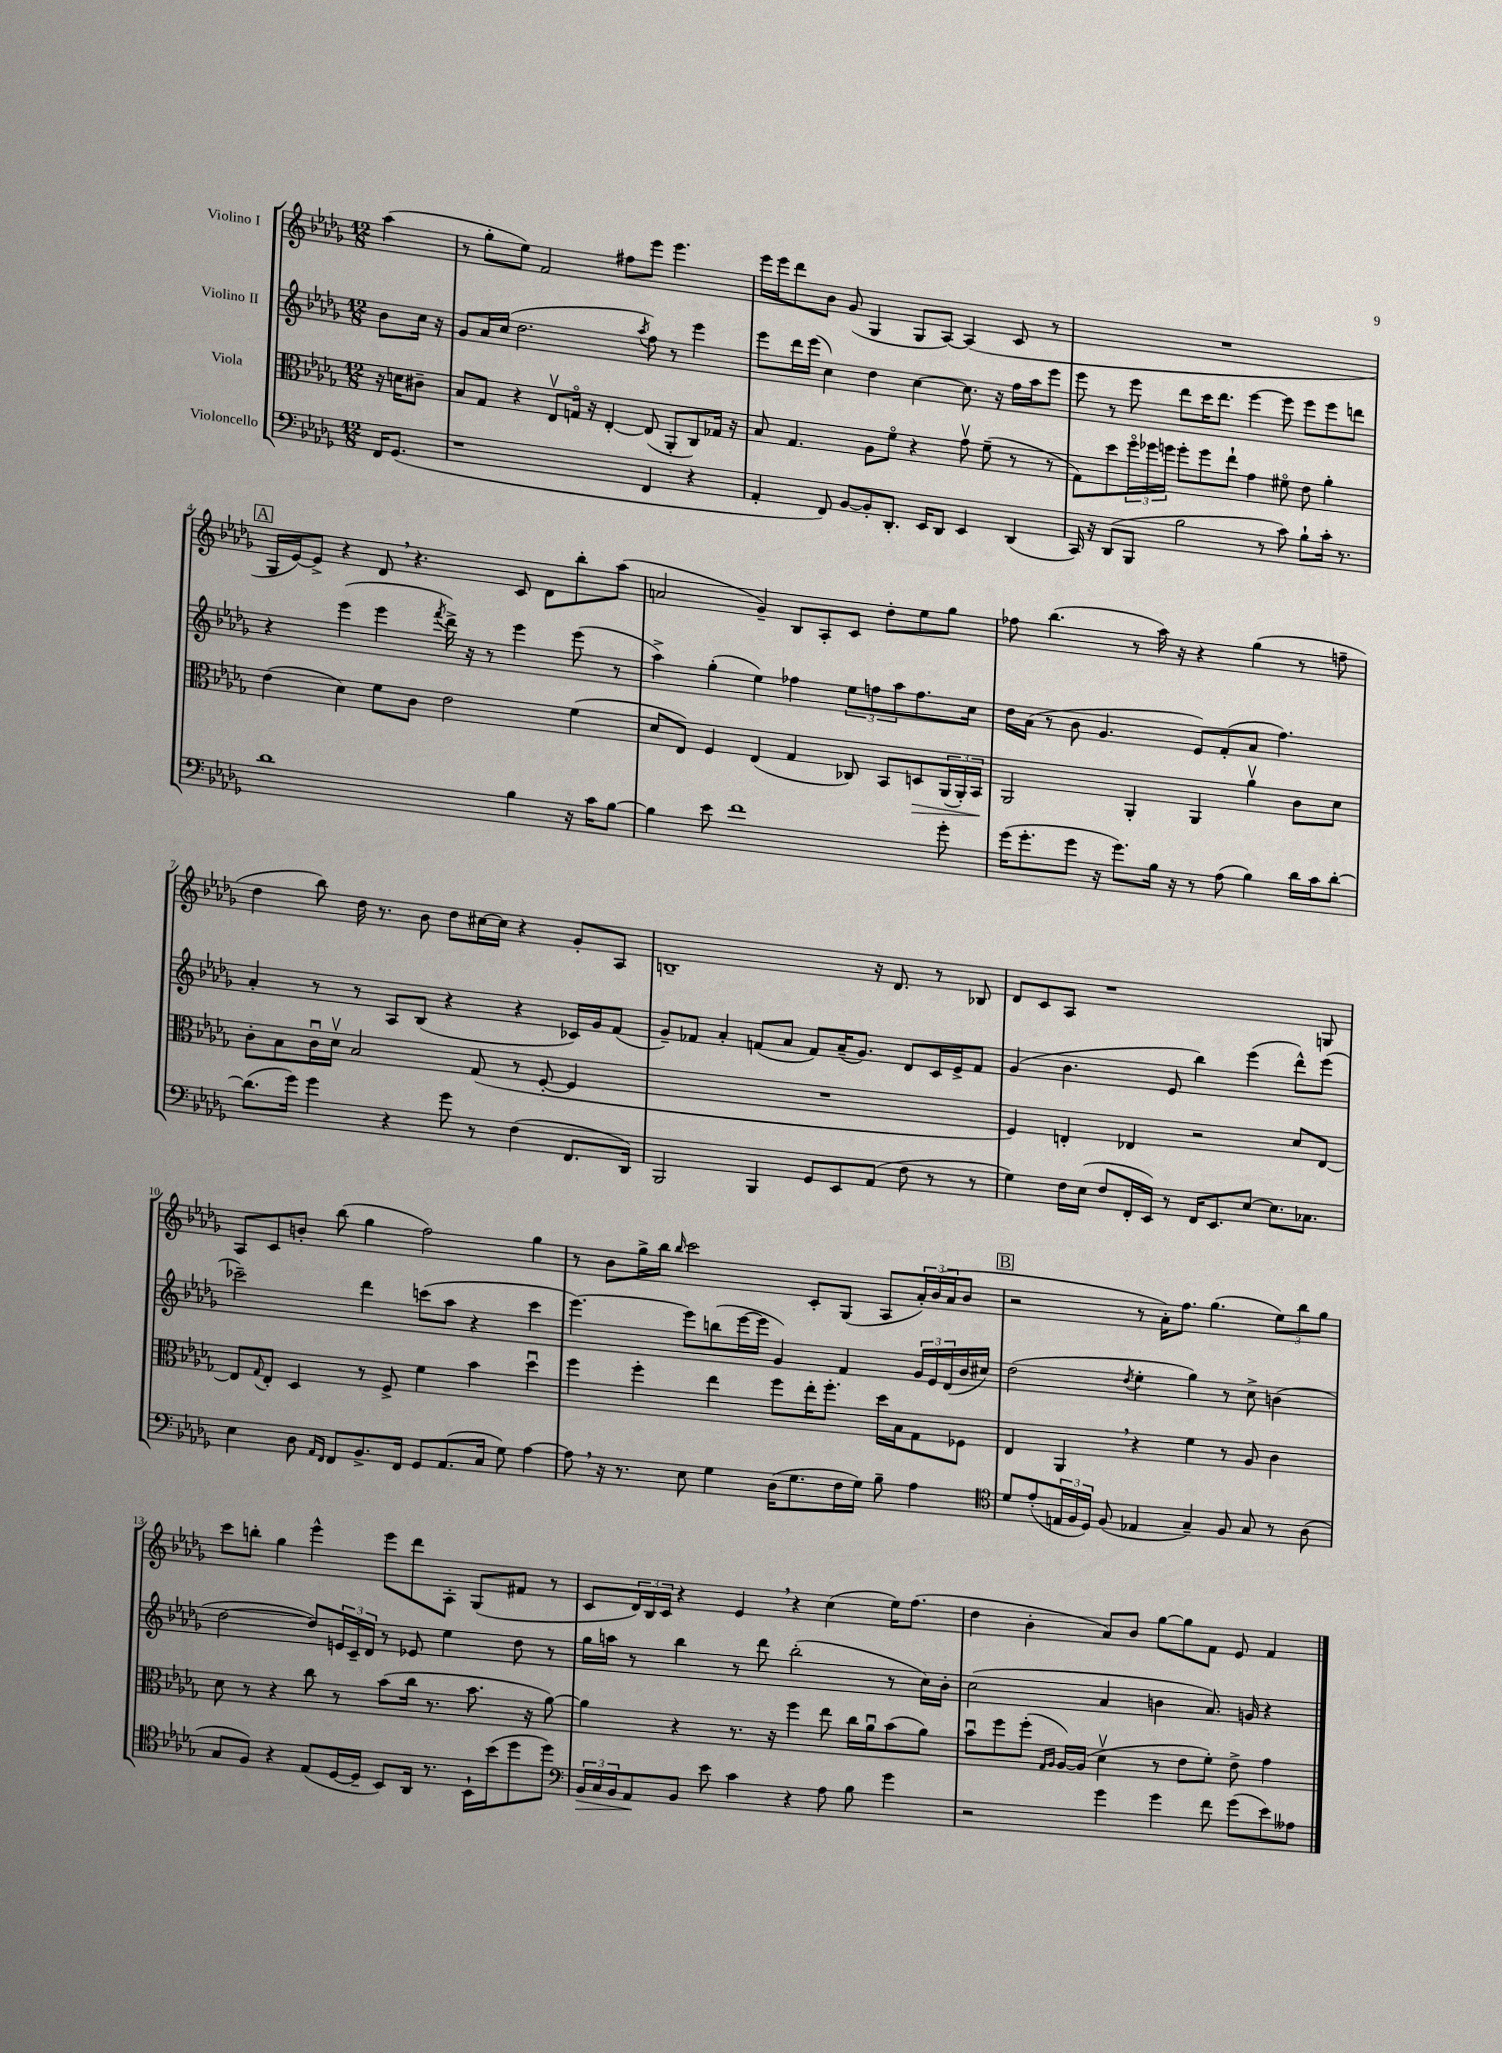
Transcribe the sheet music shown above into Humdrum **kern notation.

**kern	**kern	**kern	**kern
*staff4	*staff3	*staff2	*staff1
*clefF4	*clefC3	*clefG2	*clefG2
*k[b-e-a-d-g-]	*k[b-e-a-d-g-]	*k[b-e-a-d-g-]	*k[b-e-a-d-g-]
*M12/8	*M12/8	*M12/8	*M12/8
16FF/LK	16r	8b-\L	(4aa-\
(8.GG-/J	16d\LK	.	.
.	8c#~\J	16cc\Jk	.
.	.	16r	.
=	=	=	=
1r	8B-/L	8g-/L	8r
.	8G-/J	16a-/L	8gg-'\L
.	.	(16cc/JJ	.
.	4r	2.dd-\	8ee-\J)
.	.	.	2f/
.	8E-v/L	.	.
.	16Go/Jk	.	.
.	16r	.	.
.	[4E-'/	.	.
.	.	.	8ff#\L
.	.	8qaa-/	.
4FF/	(8E-/]	8ff\)	8eee-\J
.	8AA-'/L	8r	4.eee-\
4r	8C/)	4eee-\	.
.	16G-/Jk	.	.
.	16r	.	.
=	=	=	=
4AA-'/	8B-/	8eee-\L	16eee-\LL
.	.	.	16eee-\J
.	4.G-/	16ddd-\L	8ddd-\
.	.	(16eee-\JJ	.
8FF/)	.	4cc\)	8b-\J
[8BB-/L	.	.	(8g-/
8BB-'/]	8A-\L	4dd-\	4G-/
8.DD-'/J	8fo\J	.	.
.	4r	[4cc\	8G-/L
16EE-/LK	.	.	.
8DD-/J	.	.	[8A-/J)
4EE-/	8g-v\	8.cc\]	(4A-/]
.	(8f~\	.	.
.	.	16r	.
(4DD-/	8r	16ff\LL	8c/
.	.	16aa-\J	.
.	8r	8eee-\J	8r
=	=	=	=
16CC/)	8G-\L)	8eee-\	1.r
16r	.	.	.
(8DD-/L	8dd-\	8r	.
8BBB-/J	24ffo\L	8eee-\	.
.	24ff-\	.	.
.	24ff\JJ	.	.
2B-\	8ff'\L	8ddd-\L	.
.	8ff\	16ccc\K	.
.	.	8.ddd-\J	.
.	8ee-`\J	.	.
.	4g-\	[4eee-\	.
8r	.	.	.
8c\)	8f#o\	8eee-\]	.
8B-`\L	8e-\	8eee-\L	.
16c'\Jk	4a-'\	8eee-\	.
8.r	.	.	.
.	.	8ddd\J	.
=	=	=	=
1d-	(4e-\	4r	16G-/LL
.	.	.	[16e-/J)
.	.	.	8e-^/]J
.	4d-\)	(4eee-\	4r
.	8f\L	4eee-\	8d-/
.	8c\J	.	4.r
.	.	8qfff/	.
.	2e-\	16ddd-^\)	.
.	.	16r	.
.	.	8r	.
4B-\	.	4eee-\	8c/
.	.	.	8d-\L
16r	(4f\	(8eee-\	8bb-'\
16c\LK	.	.	.
[8B-\J	.	8r	(8aa-\J
=	=	=	=
4B-\]	8d-/L	4aa-^\)	2a/
.	8E-/J)	.	.
8e-\	4F/	(4gg-'\	.
1f	.	.	.
.	(4E-/	4ee-\)	4g-~/)
.	4G-/	4ff-\	8B-/L
.	.	.	8A-'/
.	8C-/)	12ee-\L	8c/J
.	.	12ff\	.
.	8BB-/L	.	8dd-'\L
.	.	12aa-\	.
.	8D/	8.ff\	8ee-\
8g-'\	(24AA-/L	.	8gg-\J
.	24AA-'/)	.	.
.	.	16cc\Jk	.
.	24BB-/JJ	.	.
=	=	=	=
(16g-\LK	2AA-/	16dd-\LL	8ff-\
8.g-'\	.	(16a-\JJ	.
.	.	8r	(4.bb-\
8g-\J	.	8b-\	.
16r	.	4.g-/	.
8.g-\L)	.	.	.
.	4AA-'/	.	8r
16B-\Jk	.	.	16aa-\)
16r	.	.	16r
8r	4AA-/	8e-/L)	4r
(8A-\	.	(8f'/	.
4B-\)	4a-v\	8a-/J	(4gg-\
.	.	4.ff\)	.
16d-\LL	8c\L	.	8r
16c\J	.	.	.
[8d-'\J	8d-\J	.	8ff~\
=	=	=	=
(8.d-\]L	8c'\L	4a-'/	4dd-\
.	8B-\	.	.
16g-\Jk)	.	.	.
4g-\	16cu\L	8r	8bb-\)
.	16d-v\JJ	.	.
.	2B-/	8r	16dd-\
.	.	.	8.r
4r	.	8A-/L	.
.	.	(8B-/J	8b-\
8g-\	.	4r	8dd-\L
8r	(8G-/	.	[16cc#\L
.	.	.	16cc#\]JJ
(4F\	8r	4r	4r
.	[8F'/	.	.
8.FF/L	4F/]	16c-/LL)	8g-'/L
.	.	16g-/J	.
.	.	(8f/J	8A-/J
16DD-/Jk)	.	.	.
=	=	=	=
2BBB-/	1.r	8g-~/L)	1B~
.	.	8f-/J	.
.	.	4a-'/	.
4BBB-/	.	(8f/L	.
.	.	8a-/J	.
8GG-/L	.	8f/L)	.
8EE-/	.	(16a-~/K	.
.	.	8.g-/J)	.
(8AA-/J	.	.	16r
.	.	.	8.d-/
8F\	.	8d-/L	.
8r	.	16c/L	8r
.	.	16e-^/J	.
8r	.	8f/J	8B-/
=	=	=	=
4G-\)	4F/)	(4g-/	8d-/L
.	.	.	8c/
16F\LL	4E'/	4.b-\	8A-/J
(16E-\JJ	.	.	.
8F/L	.	.	1r
16FF'/L	4E-/	.	.
16EE-/JJ)	.	.	.
8r	.	8e-/	.
16FF/LK	2r	4bb-\)	.
8.EE-/	.	.	.
[8E-/J	.	(4eee-\	.
8.E-\]L	.	.	.
.	8d-/L	8ddd-^^\L)	.
8.C-\J	.	.	.
.	[8E-/J	(8eee-\J	8G/
=	=	=	=
4E-\	8E-/]L	2ccc-~\)	8A-/L
.	8qqG-/	.	.
.	8E-'/J	.	8c/
8D-\	4D-/	.	8b'/J
16qqAA-/LL	.	.	.
16qqFF/JJ	.	.	.
8FF/L	.	.	(8bb-\
8.BB-^/	8r	4ddd-\	4gg-\
.	8F^/	.	.
16FF/Jk	.	.	.
8GG-/L	4f\	(8ccc\L	2ff\)
(8.AA-/	.	8aa-\J	.
.	4b-\	4r	.
16C/Jk	.	.	.
8G-\)	.	.	.
[4A-\	4dd-u\	4ccc\	4gg-\
=	=	=	=
8A-\]	4ff\	[4.eee-\)	8r
16r	.	.	8b-\L
8.r	.	.	.
.	4ff'\	.	16gg-^\L
.	.	.	16bb-\JJ
.	.	.	16qqbb-/
8E-\	.	8eee-\]L	2ccc\
4G-\	4ee-\	(8bb\	.
.	.	[16eee-\L	.
.	.	16eee-\]JJ	.
(16D-\LK	8ff\L	4g-/)	.
8.G-\	.	.	.
.	16ee-'\K	.	8c'/L
.	8.ff'\J	.	.
16F\L	.	4f/	(8G-/J
16G-\JJ)	.	.	.
8B-~\	16dd-\LL	.	8A-/L
.	16B-\J	.	.
4A-\	8G-\	24g-/LL	24a-'/L)
.	.	24e-/	(24b-/
.	.	(24d-/	24a-/J
.	8F-\J	16b-/	8b-/J
.	.	16cc#/JJ)	.
=	=	=	=
*clefC4	*	*	*
8d-/L	4E-/	(2dd-\	2r
(8e-'/	.	.	.
24E/L	4AA-/	.	.
24F/	.	.	.
24D-/JJ)	.	.	.
(8F/	.	.	.
.	.	8qdd-/	.
4E-/	4r	4ee-'\	8r
.	.	.	16a-'\LK)
.	.	.	8.ff\J
4G-~/)	4f\	4gg-\)	.
.	.	.	(4.gg-\
8F/	8r	8r	.
8G-/	8A-/	8cc^\	.
8r	4c\	(4b\	12ee-\L)
.	.	.	12bb-\
(8A-\	.	.	.
.	.	.	12gg-\J
=	=	=	=
8G-/L	8d-\	[2dd-\	8ccc\L
8F/J)	8r	.	8bb'\J
4r	4r	.	4gg-\
(8E-/L	8cc\	8dd-/]L)	4eee-^^\
[16D-/L	8r	24e/L	.
.	.	24c~/	.
16D-~/]JJ	.	.	.
.	.	24d-/JJ	.
8BB-/L)	(8b-\L	8r	8eee-\L
16AA-/Jk	16cc\Jk	8e-/	8ddd-\
8.r	8.r	.	.
.	.	4ee-\	8A-'\J
16BB-`\LL	8.b-\	.	(8G-/L
(16b-\J	.	.	.
8dd-\	.	8dd-\	8f#/J
.	16r	.	.
8dd-\J)	[8a-\)	8r	8r
=	=	=	=
*clefF4	*	*	*
24BB-/LL	4a-\]	16gg-\LL	8c/L
24C/	.	.	.
.	.	16aa\JJ	.
24BB-/J	.	.	.
8AA-/	.	8r	24d-/L)
.	.	.	24B-/
.	.	.	24c/JJ
8BB-/J	4r	4bb-\	4r
8e-\	.	.	.
4c\	8.r	8r	4e-/
.	.	8ddd-\	.
.	16r	.	.
4r	4ff\	(2bb-'\	4r
8A-\	8ee-\	.	(4cc\
8B-\	16cc\LL	.	.
.	16a-u\J	.	.
4g-\	(8b-\	8r	16ee-\LK)
.	.	.	(8.ff\J
.	8a-\J)	16cc\LL)	.
.	.	16b-'\JJ	.
=	=	=	=
2r	8b-u\L	(2cc\	4dd-\
.	8ff\	.	.
.	(8ff'\J	.	4b-'\
.	16qqG-/LL	.	.
.	16qqA-/JJ	.	.
.	[16A-/LL)	.	.
.	(16A-/]JJ	.	.
4g-\	4d-v\	4a-/	8a-/L)
.	.	.	8b-/J
4g-\	8r	4b\	[8gg-\L
.	8e-\L	.	8gg-\]
8f\	8f'\J)	8.a-/)	8f\J
(8g-\L	8e-^\	.	8e-/
.	.	16g/	.
8e-\)	4g-\	4r	4f/
8A--\J	.	.	.
==	==	==	==
*-	*-	*-	*-
